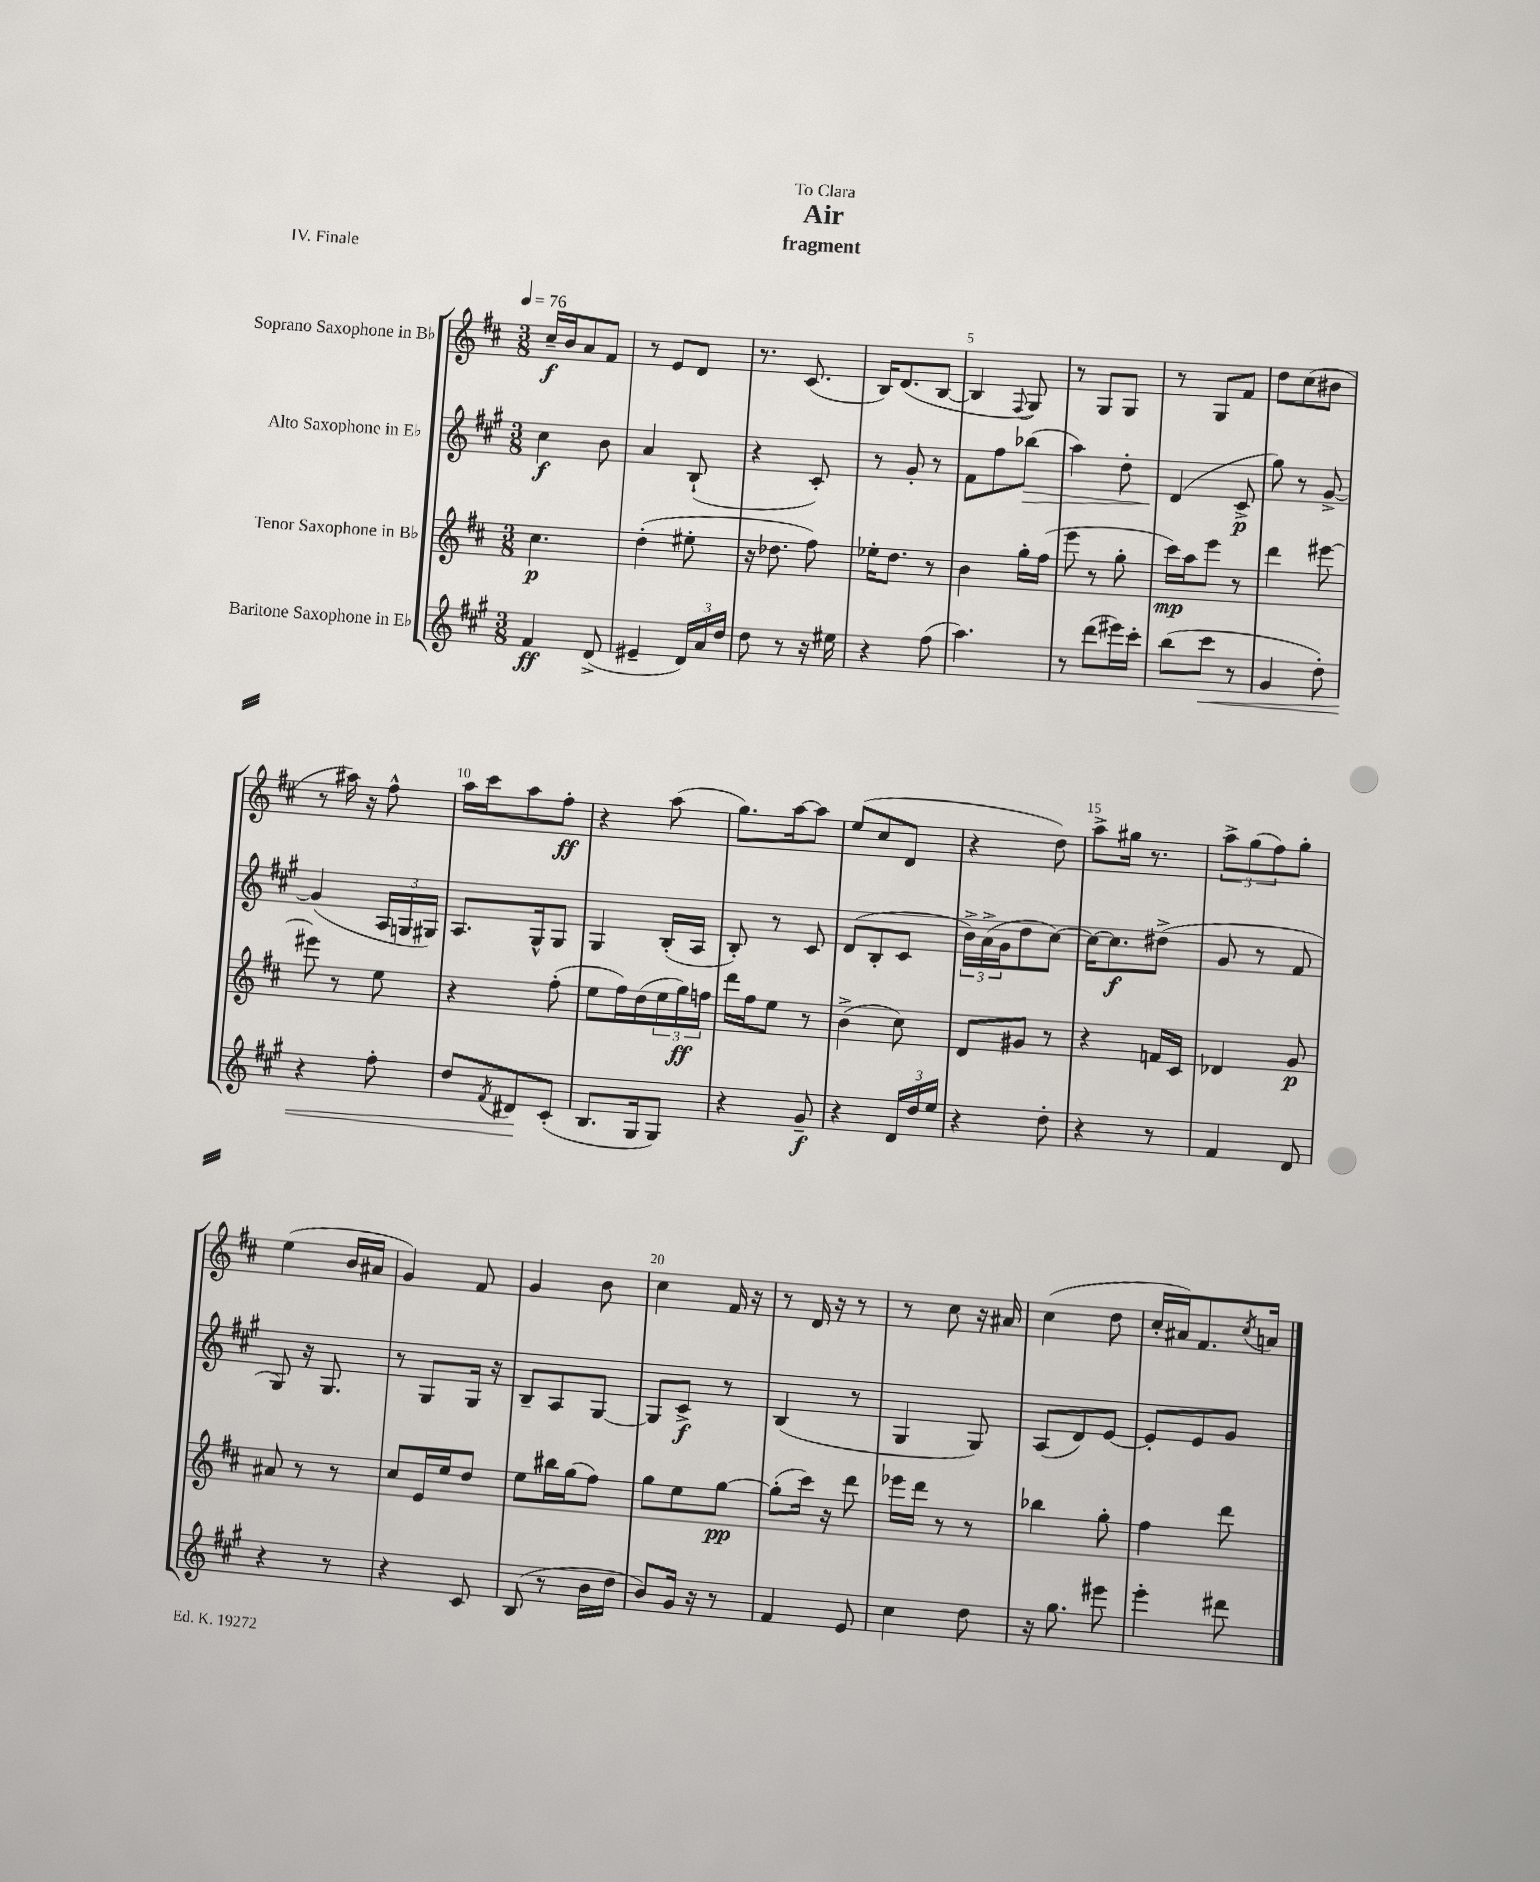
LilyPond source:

\header { title = "Air" subtitle = "fragment" dedication = "To Clara" piece = "IV. Finale" }
<<
\new StaffGroup <<
\new Staff = "s0" \with { instrumentName = "Soprano Saxophone in Bb" } {
    \clef treble \key d \major \numericTimeSignature \time 3/8 \tempo 4 = 76
    cis''16--\f b'16 a'8 fis'8 |
    r8 e'8 d'8 |
    r8. cis'8.( |
    b16) d'8.( b8~ |
    b4 \appoggiatura { fis8 } g8) |
    r8 g8 g8 |
    r8 g8 fis'8 |
    d''8 cis''8( bis'8 |
    r8 ais''16) r16 fis''8-^ |
    a''16 cis'''16 a''8 fis''8-.\ff |
    r4 a''8( |
    g''8.) a''16~ a''8 |
    e''8( cis''8 d'8 |
    r4 d''8) |
    a''8-> gis''16 r8. |
    \tuplet 3/2 { a''8-> g''8( fis''8) } g''8-. |
    e''4( b'16 ais'16 |
    g'4) fis'8 |
    g'4 b'8 |
    cis''4 fis'16 r16 |
    r8 d'16 r16 r8 |
    r8 cis''8 r16 ais'16 |
    cis''4( d''8 |
    cis''16-. ais'16) fis'8. \acciaccatura { cis''8 } a'16 \bar "|." |
}
\new Staff = "s1" \with { instrumentName = "Alto Saxophone in Eb" } {
    \clef treble \key a \major \numericTimeSignature \time 3/8
    cis''4\f b'8 |
    a'4 b8-!( |
    r4 cis'8-.) |
    r8 gis'8-. r8 |
    fis'8 fis''8 bes''8\>( |
    a''4) d''8-. |
    d'4\!( cis'8->\p |
    gis''8) r8 gis'8~-> |
    gis'4( \tuplet 3/2 { a16 g16 gis16) } |
    a8. gis16-^ gis8 |
    gis4 b16-.( a16 |
    b8-.) r8 cis'8 |
    d'8( b8-. cis'8 |
    \tuplet 3/2 { b'16->) a'16->( gis'16 } d''8 cis''8~) |
    cis''16~ cis''8.\f dis''8->( |
    gis'8 r8 fis'8 |
    gis8) r16 gis8. |
    r8 gis8 gis16 r16 |
    b8-- a8 gis8~ |
    gis8 cis'8->\f r8 |
    b4( r8 |
    gis4 gis8) |
    a8( d'8) e'8~ |
    e'8-. e'8 gis'8 \bar "|." |
}
\new Staff = "s2" \with { instrumentName = "Tenor Saxophone in Bb" } {
    \clef treble \key d \major \numericTimeSignature \time 3/8
    cis''4.\p |
    d''4-.( eis''8-. |
    r16 des''8. fis''8) |
    ees''16-. d''8. r8 |
    b'4 g''16-. fis''16( |
    e'''8 r8 g''8-. |
    cis'''16\mp) a''16 e'''8 r8 |
    d'''4 eis'''8~ |
    eis'''8 r8 e''8 |
    r4 fis''8-.( |
    e''8 fis''16) d''16( \tuplet 3/2 { e''16 g''16\ff) f''16 } |
    d'''16 fis''16 e''8 r8 |
    b'4->( cis''8) |
    d'8 gis'8 r8 |
    r4 f'16 cis'16 |
    des'4 g'8\p |
    ais'8 r8 r8 |
    cis''8 e'16 e''16 d''8 |
    e''8 bis''16 g''16( fis''8) |
    g''8 e''8 g''8~\pp |
    g''8-.( cis'''16) r16 d'''8 |
    ees'''16 d'''16 r8 r8 |
    bes''4 g''8-. |
    fis''4 d'''8 \bar "|." |
}
\new Staff = "s3" \with { instrumentName = "Baritone Saxophone in Eb" } {
    \clef treble \key a \major \numericTimeSignature \time 3/8
    fis'4\ff d'8->( |
    eis'4-- \tuplet 3/2 { d'16) a'16 d''16 } |
    d''8 r8 r16 eis''16 |
    r4 fis''8( |
    a''4.) |
    r8 d'''8( eis'''16) cis'''16-. |
    b''8( cis'''8\< r8 |
    gis'4 d''8-.) |
    r4 fis''8-. |
    d''8 \acciaccatura { fis'8 } dis'8\! cis'8-.( |
    b8. gis16 gis8) |
    r4 gis'8--\f |
    r4 \tuplet 3/2 { d'16 d''16 e''16 } |
    r4 d''8-. |
    r4 r8 |
    fis'4 d'8 |
    r4 r8 |
    r4 cis'8 |
    b8( r8 b'16 d''16 |
    b'8) gis'16 r16 r8 |
    fis'4 e'8 |
    cis''4 d''8 |
    r16 gis''8. eis'''8 |
    e'''4-. dis'''8 \bar "|." |
}
>>
>>
\layout { \context { \Score \override BarNumber.break-visibility = ##(#f #t #t) barNumberVisibility = #(every-nth-bar-number-visible 5) } }
